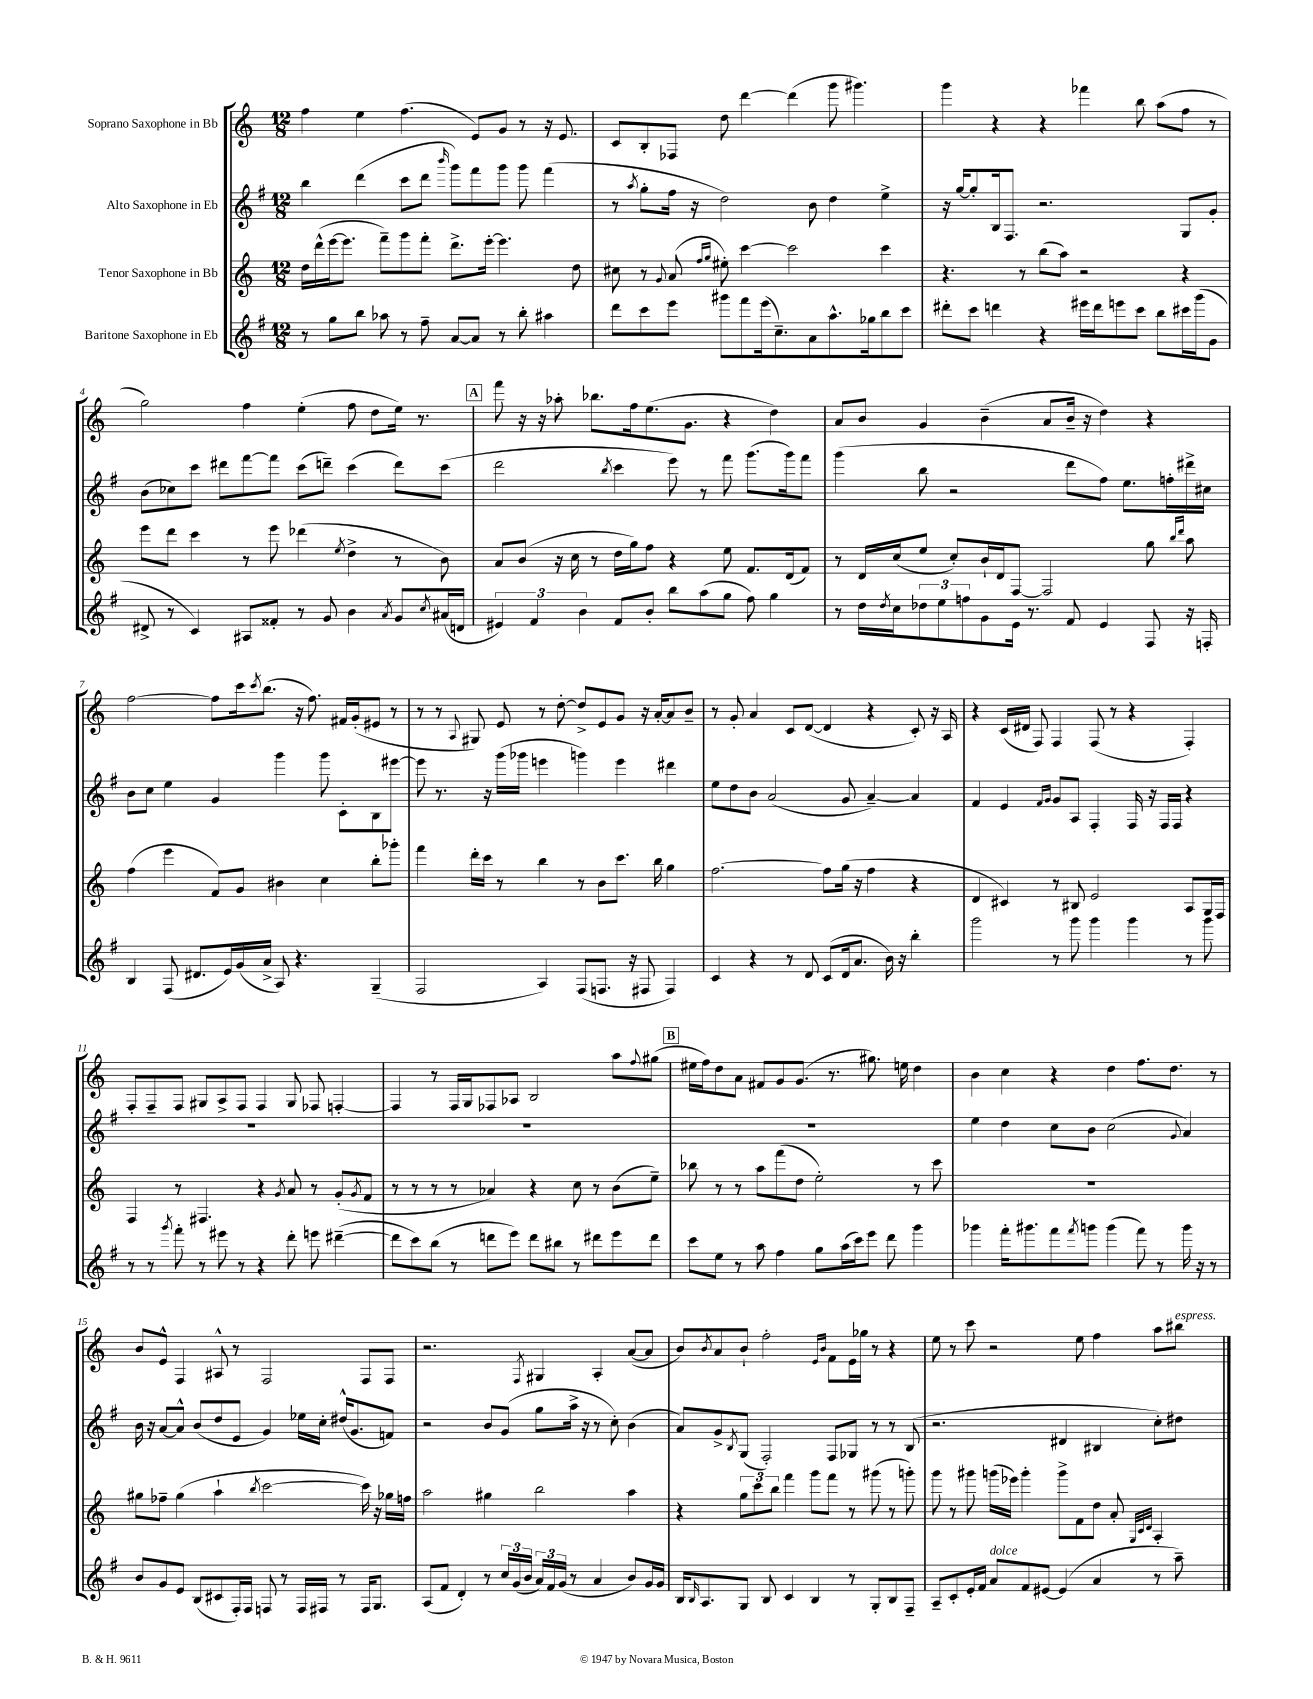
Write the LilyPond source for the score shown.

<<
\new StaffGroup <<
\new Staff = "s0" \with { instrumentName = "Soprano Saxophone in Bb" } {
    \clef treble \key c \major \numericTimeSignature \time 12/8
    f''4 e''4 f''4.( e'8) g'8 r8 r16 e'8. |
    c'8 b8-. fes8 d''8 d'''4~ d'''4( g'''8 gis'''4.) |
    g'''4 r4 r4 fes'''4 b''8 a''8( f''8 r8 |
    g''2) f''4 e''4-.( f''8 d''8 e''16) r8. |
    \mark \markup { \box "A" } f'''8 r16 r16 aes''8-. bes''8. f''16 e''8.( g'8. r4 d''4) |
    a'8 b'8 g'4 b'4--( a'8 b'16-- r16 d''4) r4 |
    f''2~ f''8 c'''16 \acciaccatura { c'''8 } b''8.( r16 f''8.) fis'16 g'16-.( eis'8 r8 |
    r8 r8 \appoggiatura { a8 } gis8) e'8 r8 d''8~-. d''8-> e'8 g'8 r16 a'16~-. a'8 b'8-- |
    r8 g'8-. a'4 c'8 d'8~( d'4 r4 c'8-.) r16 a16 |
    r4 c'16( dis'16 f8) f4 f8( r8 r4 f4-.) |
    f8-. f8-- f8 gis8 a8-> f8 f4 gis8 fes8 f4~-. |
    f4 r8 f16 g16 fes8 aes8 b2 a''8 \appoggiatura { f''8 } gis''8( |
    \mark \markup { \box "B" } eis''16 f''16) d''8 a'8 fis'8 g'8 g'8.( r8. gis''8.) e''16 d''4 |
    b'4 c''4 r4 d''4 f''8. d''8. r8 |
    b'8 e'8-^ f4 ais8-^ r8 f2 f8 f8 |
    r2. \acciaccatura { f8 } gis4 a4-. a'8~( a'8 |
    b'8) \acciaccatura { b'8 } a'8 b'8-! f''2-. \grace { e'16 b'16 } f'8 e'16 ges''16 r8 r4 |
    e''8 r8 c'''8 r2 e''8 f''4 a''8 bis''8^\markup { \italic "espress." } \bar "|." |
}
\new Staff = "s1" \with { instrumentName = "Alto Saxophone in Eb" } {
    \clef treble \key g \major \numericTimeSignature \time 12/8
    b''4 d'''4( c'''8 d'''8 \grace { b'''16 } g'''8) fis'''8 g'''8 g'''8 fis'''4( |
    r8 \acciaccatura { a''8 } g''8-. fis''16 r16 d''2) b'8 d''4 e''4-> |
    r16 g''16~ g''8-. b16 fis8. r2. g8 g'8-. |
    b'8( ces''8) c'''8 dis'''8 fis'''8~ fis'''8 c'''8( d'''8--) c'''4( d'''8) c'''8( |
    \mark \markup { \box "A" } d'''2 \acciaccatura { b''8 } c'''4 e'''8) r8 fis'''8 g'''8.( g'''16) fis'''8 |
    g'''4( b''8 r2 d'''8 fis''8) e''8. f''16-. dis'''16-> cis''16 |
    b'8 c''8 e''4 g'4 g'''4 g'''8 c'8-. b8 eis'''8~ |
    eis'''8 r8. r16 g'''16( ges'''16 e'''4 g'''4) e'''4 dis'''4 |
    e''8 d''8 b'8 a'2( g'8 a'4~--) a'4 |
    fis'4 e'4 \grace { fis'16 g'16 } g'8 a8 fis4-. fis16 r16 fis16 fis16 r4 |
    R1. |
    R1. |
    \mark \markup { \box "B" } R1. |
    e''4 d''4 c''8 b'8 c''2( \appoggiatura { g'8 } a'4) |
    b'16 r16 a'8~ a'8-^ b'8( d''8 e'8 g'4) ees''16 c''16-. dis''16-^( g'8. f'8) |
    r2 b'8 g'8( g''8 a''16-> r16 r8 c''8-.) b'4( |
    a'8) g'8-> \acciaccatura { b8 } g8( fis2-.) fis8 ges8 r8 r8 b8( |
    r2. dis'4 bis4 c''8-.) dis''8 \bar "|." |
}
\new Staff = "s2" \with { instrumentName = "Tenor Saxophone in Bb" } {
    \clef treble \key c \major \numericTimeSignature \time 12/8
    d''16 d'''16-^( e'''16~ e'''8. f'''8--) g'''8 f'''8-. d'''8.-> e'''16~-. e'''4. d''8 |
    cis''8 r8 \appoggiatura { g'8 } a'8( \grace { f''16 g''16 } eis''8-.) c'''4~ c'''2 c'''4 |
    r4. r8 b''8( a''8) r2 r4 |
    e'''8 d'''8 c'''4 r8 e'''8 des'''4( \acciaccatura { e''8 } d''4-> r8 b'8) |
    \mark \markup { \box "A" } a'8 b'8( r16 c''16 r8 d''16 g''16) f''8 r4 e''8 f'8. d'16( f'8) |
    r8 d'16 c''16( e''8 c''8-.) b'16-! d'16 f8~ f2 g''8 \grace { b''16 d'''16 } a''8 |
    f''4( e'''4 f'8) g'8 bis'4 c''4 b''8-. ges'''8-. |
    f'''4 d'''16-. c'''16 r8 b''4 r8 b'8 c'''8. b''16 g''4 |
    f''2.~ f''8 g''16( r16 f''4 r4 |
    d'4 cis'4) r8 bis8 e'2 a8 g16 f16 |
    f4 r8 fis4. r4 \acciaccatura { g'8 } a'8 r8 g'8-.( \acciaccatura { g'8 } f'8 |
    r8 r8 r8 r8 aes'4) r4 c''8 r8 b'8( e''8--) |
    \mark \markup { \box "B" } bes''8 r8 r8 a''8 f'''8( d''8 e''2-.) r8 c'''8 |
    R1. |
    gis''8 fes''8-- gis''4( a''4-! \acciaccatura { b''8 } c'''2~ c'''16) r16 ges''16 f''16 |
    a''2 gis''4 b''2 a''4 |
    r4 \tuplet 3/2 { g''8 c'''8 b''8 } f'''4 g'''8 f'''8 r8 gis'''8( r8 g'''8-.) |
    g'''8 r8 gis'''8 g'''16( ees'''16) g'''4-. g'''8-> f'8 d''8 a'8-. \grace { g32 c'32 d'32 } a4-. \bar "|." |
}
\new Staff = "s3" \with { instrumentName = "Baritone Saxophone in Eb" } {
    \clef treble \key g \major \numericTimeSignature \time 12/8
    r8 g''8 b''8 aes''8 r8 fis''8-- a'8~ a'8 r8 b''8-. ais''4 |
    d'''8 c'''8 e'''8 gis'''8 fis'''8 e'''16( c''8.--) a'8 a''8.-^ ges''16 b''8 c'''8 |
    dis'''8-. c'''8 d'''4 r4 eis'''16 d'''16 e'''8 c'''8 b''8 cis'''16 g'''16( g'8 |
    dis'8-> r8 c'4) ais8 fisis'8-. r8 g'8 b'4 \acciaccatura { a'8 } g'8 \acciaccatura { c''8 } ais'16( d'16 |
    \mark \markup { \box "A" } \tuplet 3/2 { eis'4) fis'4 b'4 } fis'8 b'8-. b''8 a''8( g''8 fis''8) g''4 |
    r8 d''16 \acciaccatura { d''8 } c''16 \tuplet 3/2 { des''8 e''8 f''8 } g'8 e'16 r8. fis'8 e'4 fis8 r16 f16-. |
    b4 fis8( dis'8. e'16) g'16( a'16-> a8) r4. g4--( |
    fis2 a4) fis8( f8. r16 fis8 fis4) |
    c'4 r4 r8 d'8 c'8( d'16 a'8. b'16) r16 b''4-. |
    g'''2 r8 g'''8 g'''4 g'''4 r8 g'''8 |
    r8 r8 \acciaccatura { g'''8 } fis'''8-. r8 eis'''8 r8 r4 d'''8-. e'''8 dis'''4~--( |
    dis'''8 c'''8) b''8( r8 d'''8 e'''8) d'''8 bis''8 r8 dis'''8 e'''8 dis'''8 |
    \mark \markup { \box "B" } c'''8 e''8 r8 a''8 fis''4 g''8 a''16( c'''16) e'''8 d'''8 g'''4 |
    ges'''4 fis'''16-. gis'''8. fis'''8 \acciaccatura { fis'''8 } g'''8 g'''4( fis'''8) r8 g'''16 r16 r8 |
    b'8 g'8 e'8 b8( cis'8 fis16-.) fis16 f8 r8 f16 fis16 r8 fis16 g8. |
    a8( fis'8 d'4-.) r8 \tuplet 3/2 { c''16 g'16( b'16 } \tuplet 3/2 { a'16) fis'16 g'16( } r8 a'4 b'8) g'16 g'16 |
    b16 \grace { b16 } a8. g8 b8 c'4 b4 r8 g8-. b8 fis8-- |
    a8-- c'8-. e'16-. fis'16 a'8^\markup { \italic "dolce" } fis'8 eis'8~ eis'4( a'4 r8 a''8--) \bar "|." |
}
>>
>>
